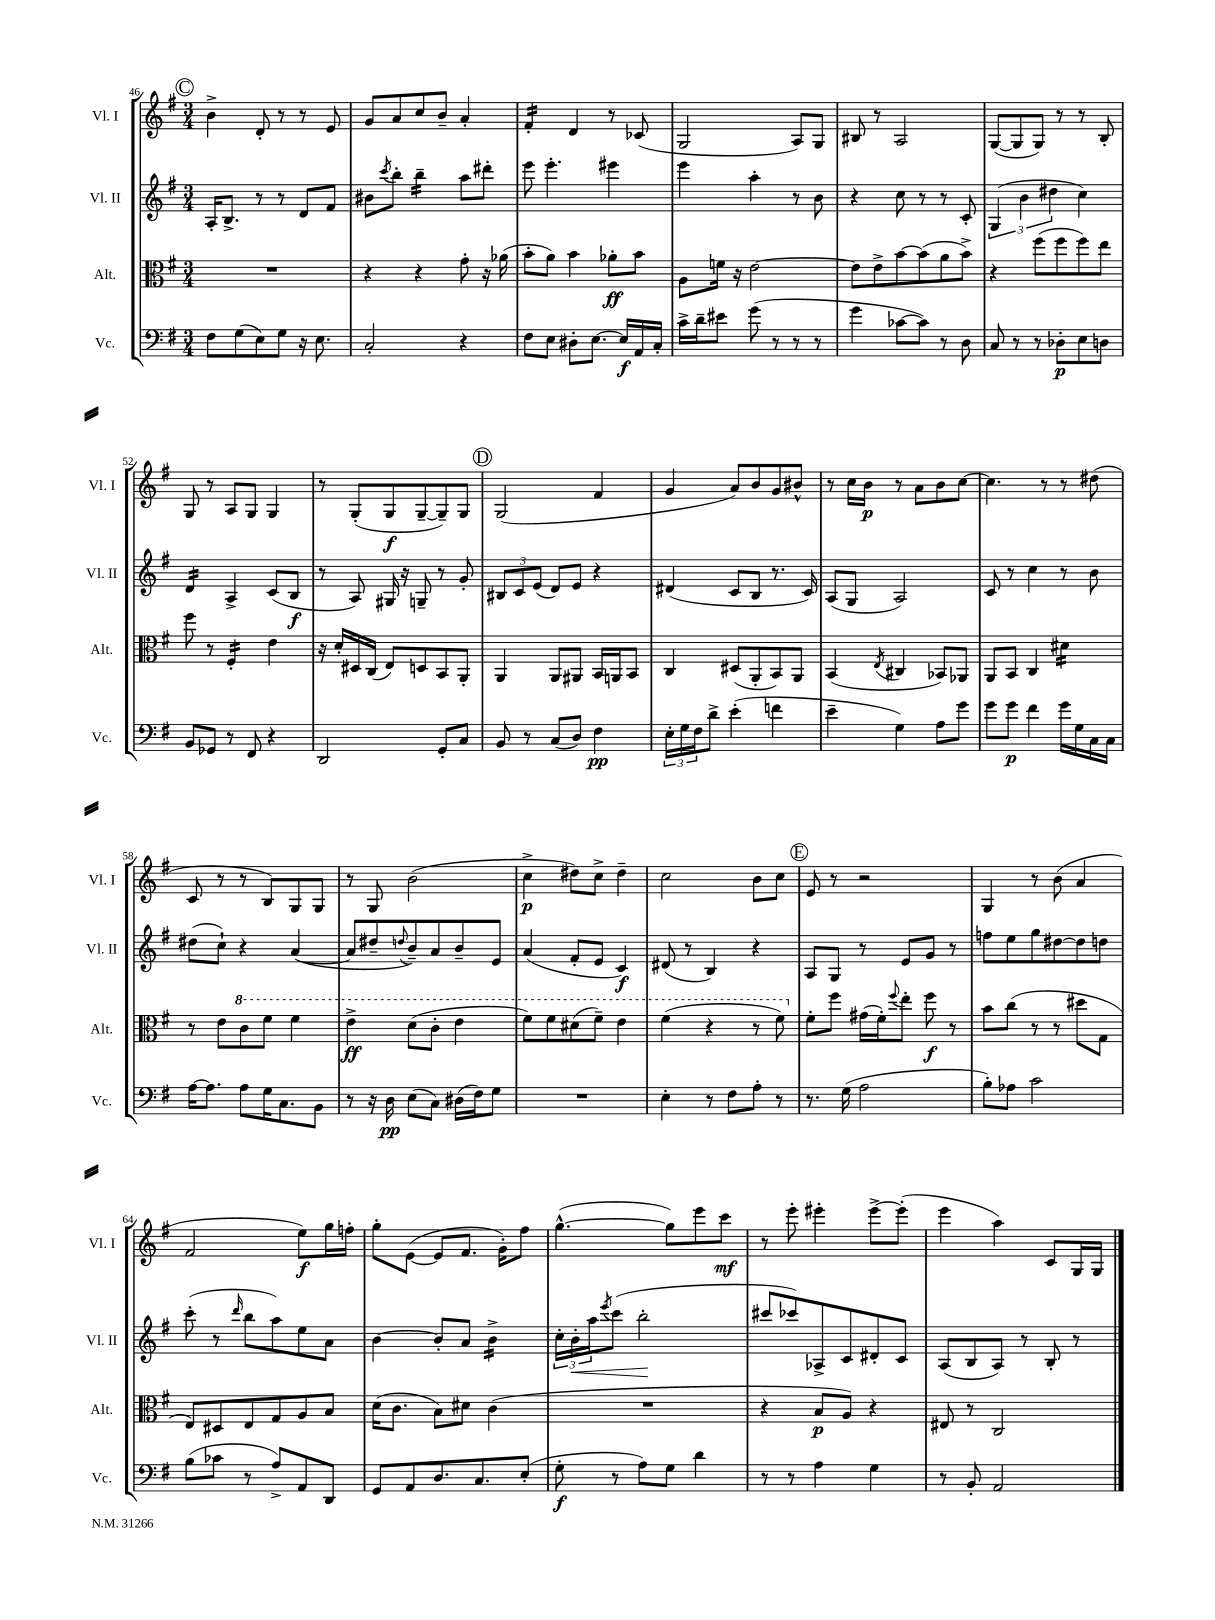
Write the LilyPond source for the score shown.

<<
\new StaffGroup <<
\new Staff = "s0" \with { instrumentName = "Vl. I" shortInstrumentName = "Vl. I" } {
    \clef treble \key g \major \numericTimeSignature \time 3/4
    \mark \markup { \circle "C" } b'4-> d'8-. r8 r8 e'8 |
    g'8 a'8 c''8 b'8-- a'4-. |
    fis'4:16-. d'4 r8 ces'8( |
    g2 a8) g8 |
    bis8 r8 a2 |
    g8~( g8 g8) r8 r8 b8-. |
    g8 r8 a8 g8 g4 |
    r8 g8-.( g8\f g8~-- g8--) g8 |
    \mark \markup { \circle "D" } g2( fis'4 |
    g'4 a'8) b'8 g'8 bis'8-^ |
    r8 c''16 b'16\p r8 a'8 b'8 c''8~ |
    c''4. r8 r8 dis''8( |
    c'8 r8 r8 b8) g8 g8 |
    r8 g8 b'2( |
    c''4->\p dis''8) c''8-> dis''4-- |
    c''2 b'8 c''8 |
    \mark \markup { \circle "E" } e'8 r8 r2 |
    g4 r8 b'8( a'4 |
    fis'2 e''8\f) g''16 f''16-. |
    g''8-. e'8~( e'8 fis'8. g'16-.) fis''8 |
    g''4.~-^( g''8) e'''8 c'''8\mf |
    r8 e'''8-. eis'''4-. eis'''8~-> eis'''8-.( |
    e'''4 a''4) c'8 g16 g16 \bar "|." |
}
\new Staff = "s1" \with { instrumentName = "Vl. II" shortInstrumentName = "Vl. II" } {
    \clef treble \key g \major \numericTimeSignature \time 3/4
    \mark \markup { \circle "C" } a16-. b8.-> r8 r8 d'8 fis'8 |
    bis'8 \acciaccatura { c'''8 } b''8-. b''4:16-- a''8 dis'''8-. |
    e'''8 e'''4.-. eis'''4 |
    e'''4 a''4-. r8 b'8 |
    r4 c''8 r8 r8 c'8-. |
    \tuplet 3/2 { g4( b'4 dis''4 } c''4) |
    d'4:16 a4-> c'8( b8\f |
    r8 a8) gis16 r16 g8-- r8 g'8-. |
    \mark \markup { \circle "D" } \tuplet 3/2 { bis8 c'8 e'8( } d'8) e'8 r4 |
    dis'4( c'8 b8 r8. c'16) |
    a8( g8 a2) |
    c'8 r8 c''4 r8 b'8 |
    dis''8( c''8-!) r4 a'4~( |
    a'8 dis''8-- \appoggiatura { d''8 } b'8--) a'8 b'8-- e'8 |
    a'4( fis'8-. e'8 c'4\f) |
    dis'8( r8 b4) r4 |
    \mark \markup { \circle "E" } a8 g8 r8 e'8 g'8 r8 |
    f''8 e''8 g''8 dis''8~ dis''8 d''8 |
    c'''8-.( r8 \grace { d'''16 } b''8 a''8) e''8 a'8 |
    b'4~ b'8-. a'8 b'4:16-> |
    \tuplet 3/2 { c''16-. b'16-.\< a''16 } \acciaccatura { e'''8 } c'''8( b''2-.\! |
    cis'''8 ces'''8) aes8-> c'8 dis'8-. c'8 |
    a8( b8 a8) r8 b8-. r8 \bar "|." |
}
\new Staff = "s2" \with { instrumentName = "Alt." shortInstrumentName = "Alt." } {
    \clef alto \key g \major \numericTimeSignature \time 3/4
    \mark \markup { \circle "C" } R2. |
    r4 r4 g'8-. r16 aes'16( |
    b'8-. a'8) b'4 aes'8-.\ff b'8 |
    a8 f'16 r16 e'2~ |
    e'8 e'8-> b'8~ b'8( a'8 b'8->) |
    r4 fis''8( fis''8 fis''8) e''8 |
    fis''8 r8 fis4:16-. e'4 |
    r16 d'16-. dis16 c16( e8) d8 b,8 a,8-. |
    \mark \markup { \circle "D" } a,4 a,8 ais,8 b,16 a,16 b,8 |
    c4 dis8( a,8-. b,8) a,8 |
    b,4( \acciaccatura { e8 } cis4 bes,8) aes,8 |
    a,8 b,8 c4 dis'4:16 |
    r8 e'8 \ottava #1 c''8 fis''8 fis''4 |
    e''4->\ff d''8( c''8-. e''4 |
    fis''8) fis''8 dis''8( fis''8--) e''4 |
    fis''4( r4 r8 fis''8) \ottava #0 |
    \mark \markup { \circle "E" } fis'8-. fis''8 gis'16( fis'16-.) \appoggiatura { fis''8 } e''8-. fis''8\f r8 |
    b'8 c''8( r8 r8 dis''8 g8 |
    e8) dis8 e8 g8 a8 b8 |
    d'16( c'8. b8) dis'8 c'4( |
    R2. |
    r4 b8\p a8) r4 |
    eis8 r8 c2 \bar "|." |
}
\new Staff = "s3" \with { instrumentName = "Vc." shortInstrumentName = "Vc." } {
    \clef bass \key g \major \numericTimeSignature \time 3/4
    \mark \markup { \circle "C" } fis8 g8( e8) g8 r16 e8. |
    c2-. r4 |
    fis8 e8 dis8-. e8.~ e16\f a,16 c16-. |
    c'16-> d'16-- eis'8 g'8( r8 r8 r8 |
    g'4 ces'8~ ces'8) r8 d8 |
    c8 r8 r8 des8-.\p e8 d8 |
    b,8 ges,8 r8 fis,8 r4 |
    d,2 g,8-. c8 |
    \mark \markup { \circle "D" } b,8 r8 c8( d8) fis4\pp |
    \tuplet 3/2 { e16-. g16 fis16 } d'8-> e'4-.( f'4 |
    e'4-- g4) a8 g'8 |
    g'8 g'8\p fis'4 g'16 g16 c16 c16 |
    a16~ a8. a8 g16 c8. b,8 |
    r8 r16 d16\pp e8( c8) dis16( fis16) g8 |
    R2. |
    e4-. r8 fis8 a8-. r8 |
    \mark \markup { \circle "E" } r8. g16( a2 |
    b8-.) aes8 c'2 |
    b8( ces'8 r8 a8->) a,8 d,8 |
    g,8 a,8 d8. c8. e8-.( |
    g8-.\f r8 a8) g8 d'4 |
    r8 r8 a4 g4 |
    r8 b,8-. a,2 \bar "|." |
}
>>
>>
\layout { \context { \Score currentBarNumber = #46 } }
